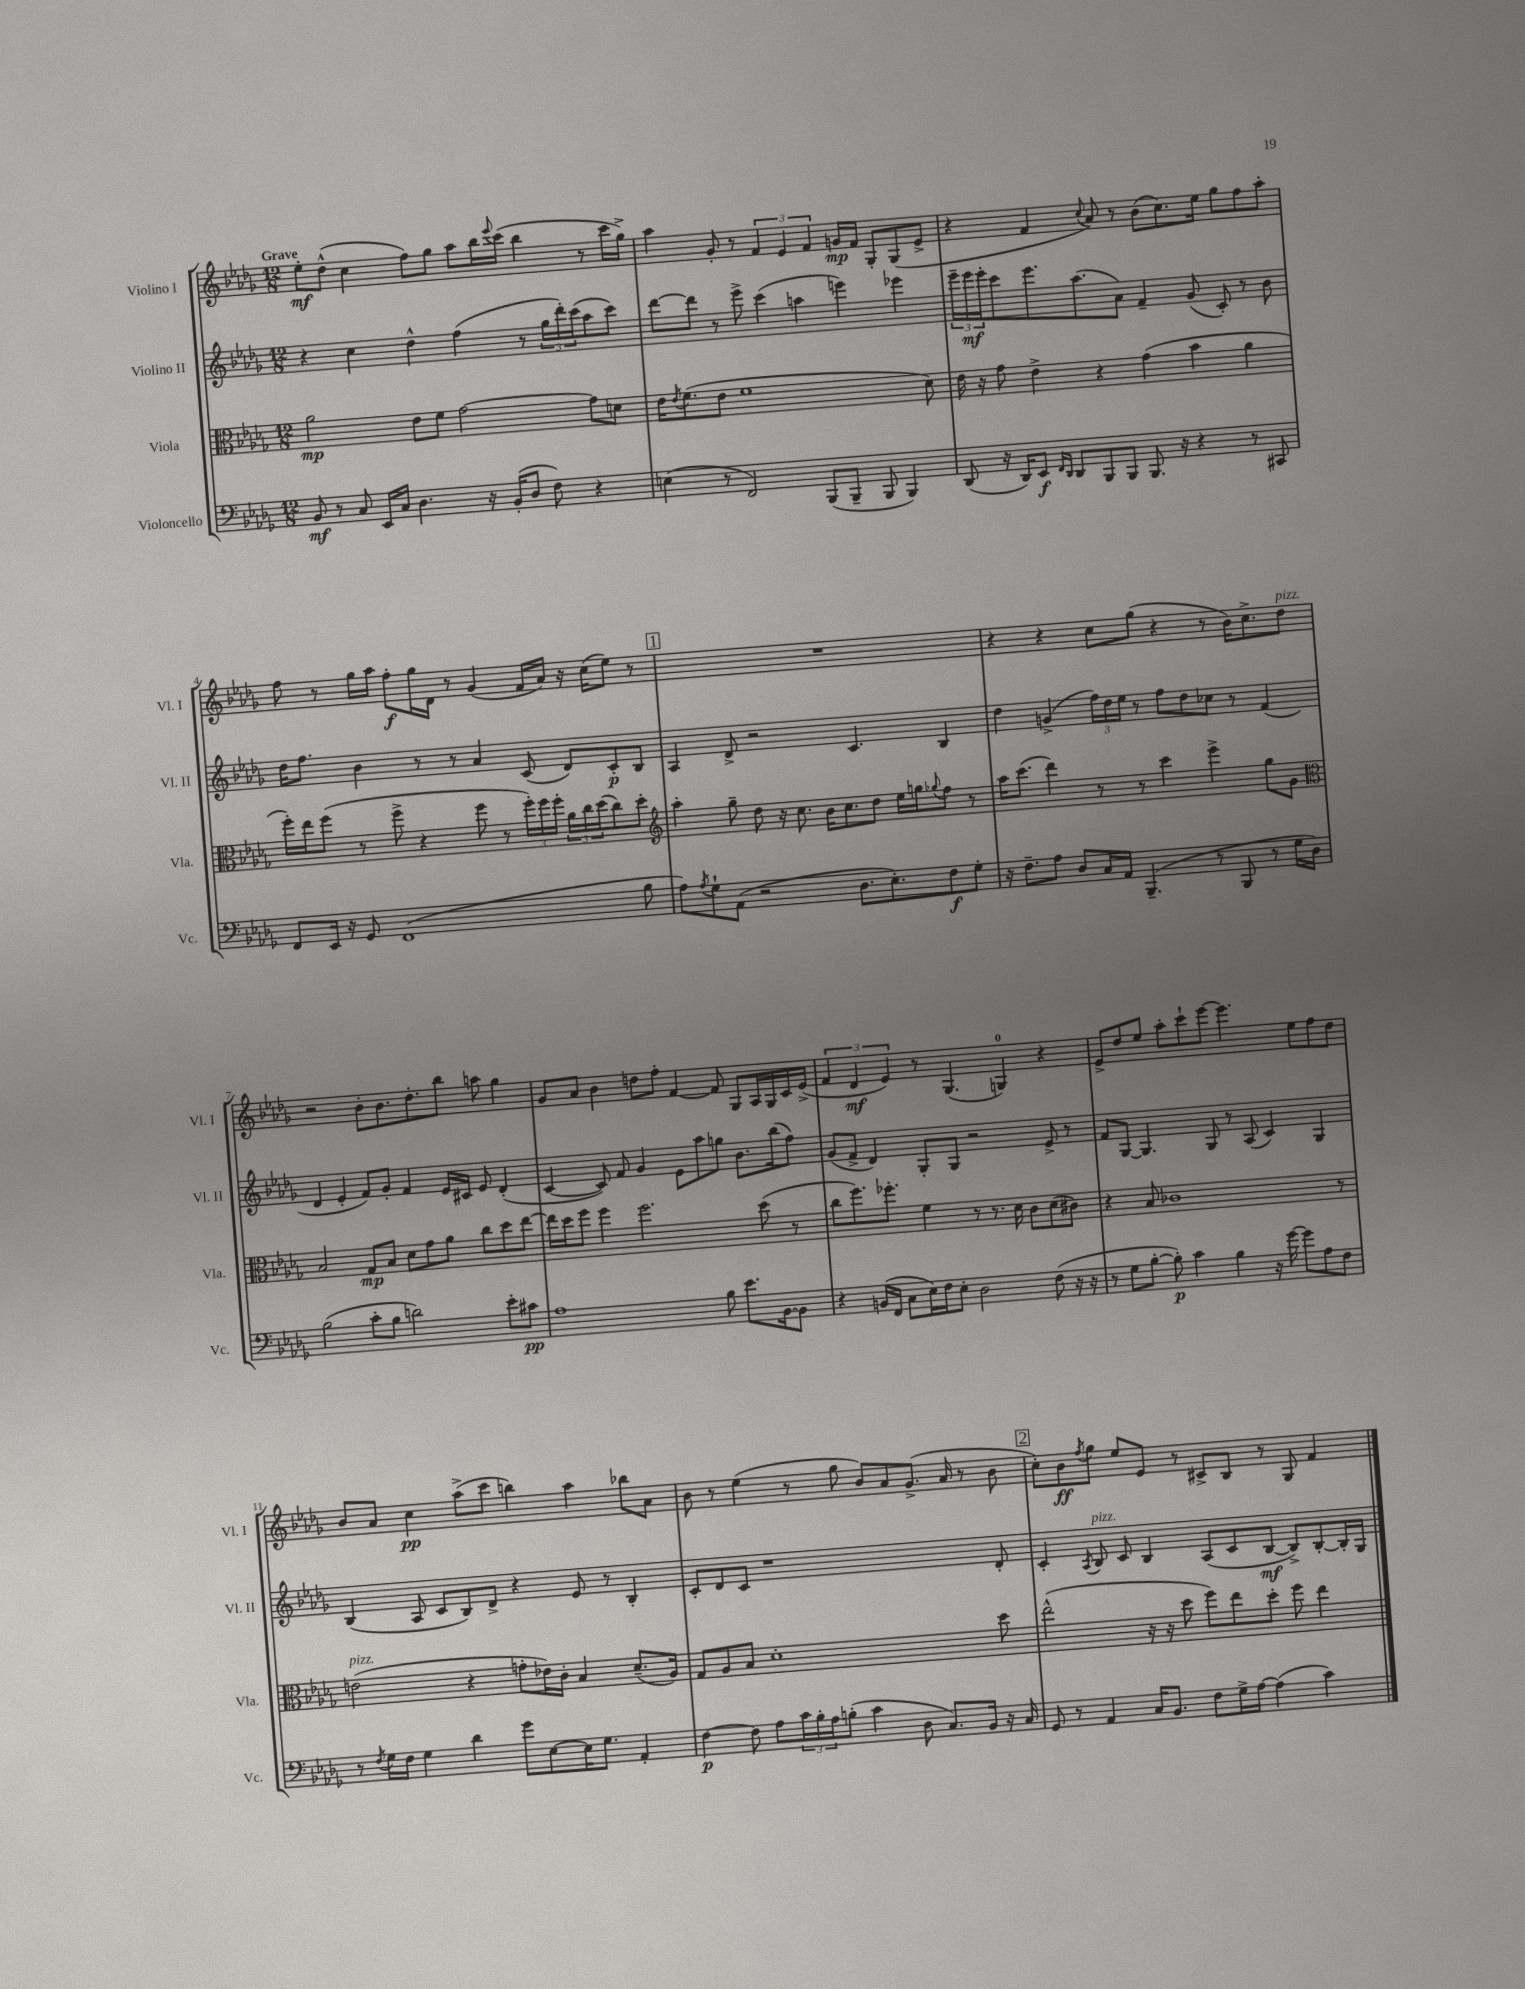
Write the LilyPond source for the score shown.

<<
\new StaffGroup <<
\new Staff = "s0" \with { instrumentName = "Violino I" shortInstrumentName = "Vl. I" } {
    \clef treble \key des \major \numericTimeSignature \time 12/8 \tempo "Grave"
    ees''8-.\mf des''8-^( c''4 f''8) ges''8 aes''8 bes''16 \appoggiatura { ees'''8 } c'''16( bes''4 r8 c'''16 ges''16->) |
    aes''4 ges'8-. r8 \tuplet 3/2 { f'4 ees'4 f'4 } g'16\mp f'16 ges8-. ges8( ees'8-> |
    r4 f'4 \appoggiatura { c''8 } aes'8) r8 bes'8( c''8.) ees''16 ges''8 f''8 aes''8-. |
    f''8 r8 ges''16 aes''16 f''8-.\f ges''16 des'16 r8 ges'4( f'16 aes'16) r16 c''16( ees''8) r8 |
    \mark \markup { \box "1" } R1. |
    r4 r4 c''8 ges''8( r4 r8 bes'16) c''8.-> des''8^\markup { \italic "pizz." } |
    r2 bes'8-. bes'8. des''8.-. bes''8 a''8 ges''4 |
    ges'8 aes'8 bes'4 d''8 f''8-. f'4~ f'8 ges8 aes16 ges16 c'16 ees'16->( |
    \tuplet 3/2 { f'4 des'4\mf ees'4) } r8 ges4.( g4-0) r4 |
    ees'8-> des''8 ees''8 aes''8-. c'''8-! ees'''8~ ees'''4. ees''8 f''8 des''8 |
    bes'8 aes'8 c''4\pp aes''8->( c'''8 b''4) aes''4 bes''8 aes'8 |
    bes'8 r8 ees''4( r8 ges''8 bes'8) aes'8 ges'8.->( aes'16 r8 bes'8 |
    \mark \markup { \box "2" } c''8-.) bes'8\ff \acciaccatura { f''8 } ges''8 ees''8 ees'8 r8 cis'8-> bes8 r8 ges8 f'4 \bar "|." |
}
\new Staff = "s1" \with { instrumentName = "Violino II" shortInstrumentName = "Vl. II" } {
    \clef treble \key des \major \numericTimeSignature \time 12/8
    r4 c''4 des''4-^ f''4( r8 \tuplet 3/2 { ges''16 des'''16-.) c'''16( } aes''8 c'''8) |
    des'''8~ des'''8 r8 ees'''8-> c'''4( a''4 e'''4) ees'''4 |
    \tuplet 3/2 { ees'''16-- ees'''16\mf ees'''16-. } c'''8 ees'''8. aes''8.( aes'8) f'4-- ges'8( c'8-.) r8 bes'8 |
    des''16 f''8. bes'4 r8 r8 aes'4 c'8( des'8) c'8-.\p bes8 |
    \mark \markup { \box "1" } aes4 des'8-> r2 c'4. bes4 |
    des''4 g'4->( \tuplet 3/2 { f''16) des''16 ees''16 } r8 f''8 des''8 ces''8 r8 f'4( |
    des'4 ees'4-. f'8) ges'8-. f'4 ees'16 cis'16 ees'8 des'4-.( |
    c'4~ c'8) f'8 ges'4 ees'8 aes''8 g''8 bes'8. bes''16( f''8) |
    ges'8( f'8-> des'4) ges8-. ges8 r2 ees'8-> r8 |
    f'8 ges8~ ges4. ges8 r8 aes8( c'4) ges4 |
    bes4( aes8 c'8 bes8) des'8-> r4 ees'8 r8 bes4-. |
    c'8-. des'8 c'8 r1 des'8-. |
    \mark \markup { \box "2" } c'4-. \acciaccatura { aes8 } bes8^\markup { \italic "pizz." } c'8 bes4 aes8( c'8 bes8~\mf bes8->) bes8~-. bes16-. ges16 \bar "|." |
}
\new Staff = "s2" \with { instrumentName = "Viola" shortInstrumentName = "Vla." } {
    \clef alto \key des \major \numericTimeSignature \time 12/8
    aes'2\mp ees'8 f'8 ges'2~ ges'8 d'8 |
    ees'16 \acciaccatura { ees'8 } f'8.( ees'8 f'1 des'8) |
    ees'16 r16 ges'8 ees'4-> r4 ges'4( bes'4 aes'4 |
    f''16-.) ees''16 f''8( r8 f''8-> r4 f''8 r8 \tuplet 3/2 { f''16-.) f''16 f''16-. } \tuplet 3/2 { aes'16 c''16 des''16( } c''8) des''8-. |
    \mark \markup { \box "1" } \clef treble aes''4-. ges''8-- des''8 r16 c''8. bes'16 c''8. des''8 ees''16 g''16 \appoggiatura { ges''8 } f''8 r8 |
    aes''16 c'''8.( des'''4) r8 r8 c'''4 ees'''4-> ges''8 ges'8 |
    \clef alto bes2 ges8\mp bes8 des'8 ges'8 aes'8 c''8 des''8 ees''8~ |
    ees''16 des''16 f''8 f''4 f''2. des''8( r8 |
    c''8 f''8.) fes''8.-. f'4 r8 r8. des'16 c'8 des'8( cis'8) |
    r4 bes8 ces'1 r8 |
    e'2^\markup { \italic "pizz." }( r4 g'8-. ees'16) c'16-. bes4 des'8.--( aes16) |
    ges8 aes8 bes8 des'1-. des''8 |
    \mark \markup { \box "2" } ees''2-^( r16 r16 des''8 f''8) ees''8 des''8-. f''8 ees''4 \bar "|." |
}
\new Staff = "s3" \with { instrumentName = "Violoncello" shortInstrumentName = "Vc." } {
    \clef bass \key des \major \numericTimeSignature \time 12/8
    bes,8\mf r8 c8 ees,16 c16 des4. r16 bes,16-.( des8 f8) r4 |
    e4( r8 f,2) bes,,8( bes,,8-- bes,,8 bes,,4) |
    des,8( r16 des,16) ees,8\f \grace { f,16 des,16 } des,8 bes,,8 bes,,8 bes,,8. r16 r4 r8 cis,8 |
    f,8 ees,16 r16 ges,8 f,1( bes8 |
    \mark \markup { \box "1" } aes8) \acciaccatura { aes8 } ges8-! aes,8( r2 des8. ees8.-.) f8\f ges8-. |
    r16 f8.-- aes8 des8 c16 aes,16 bes,,4.--( r8 bes,,8 r8 ges16 des16) |
    bes2( c'8-. bes8 d'2) ees'8-. cis'8\pp |
    aes1 bes8 ees'8. bes,16~ bes,8 |
    r4 b,16( f,16 c8 ees16) f16 ees8-. des2 f8( r16 r16 |
    r8 ges8 bes8~-. bes8-.\p) c'4 bes4 r16 ges'16~ ges'8 aes8 f8 |
    r8 \acciaccatura { f8 } ges16 f16 ges4 des'4 ges'8 ees8~ ees16 ges8. aes,4-. |
    f4~\p f8 aes8 \tuplet 3/2 { c'16 bes16-. aes16 } b8-.( c'4 des8 c8.) bes,16 r16 c16 |
    \mark \markup { \box "2" } ges,8 r8 aes,4 c16 bes,8. f8 ges16-> aes16~ aes4( c'4) \bar "|." |
}
>>
>>
